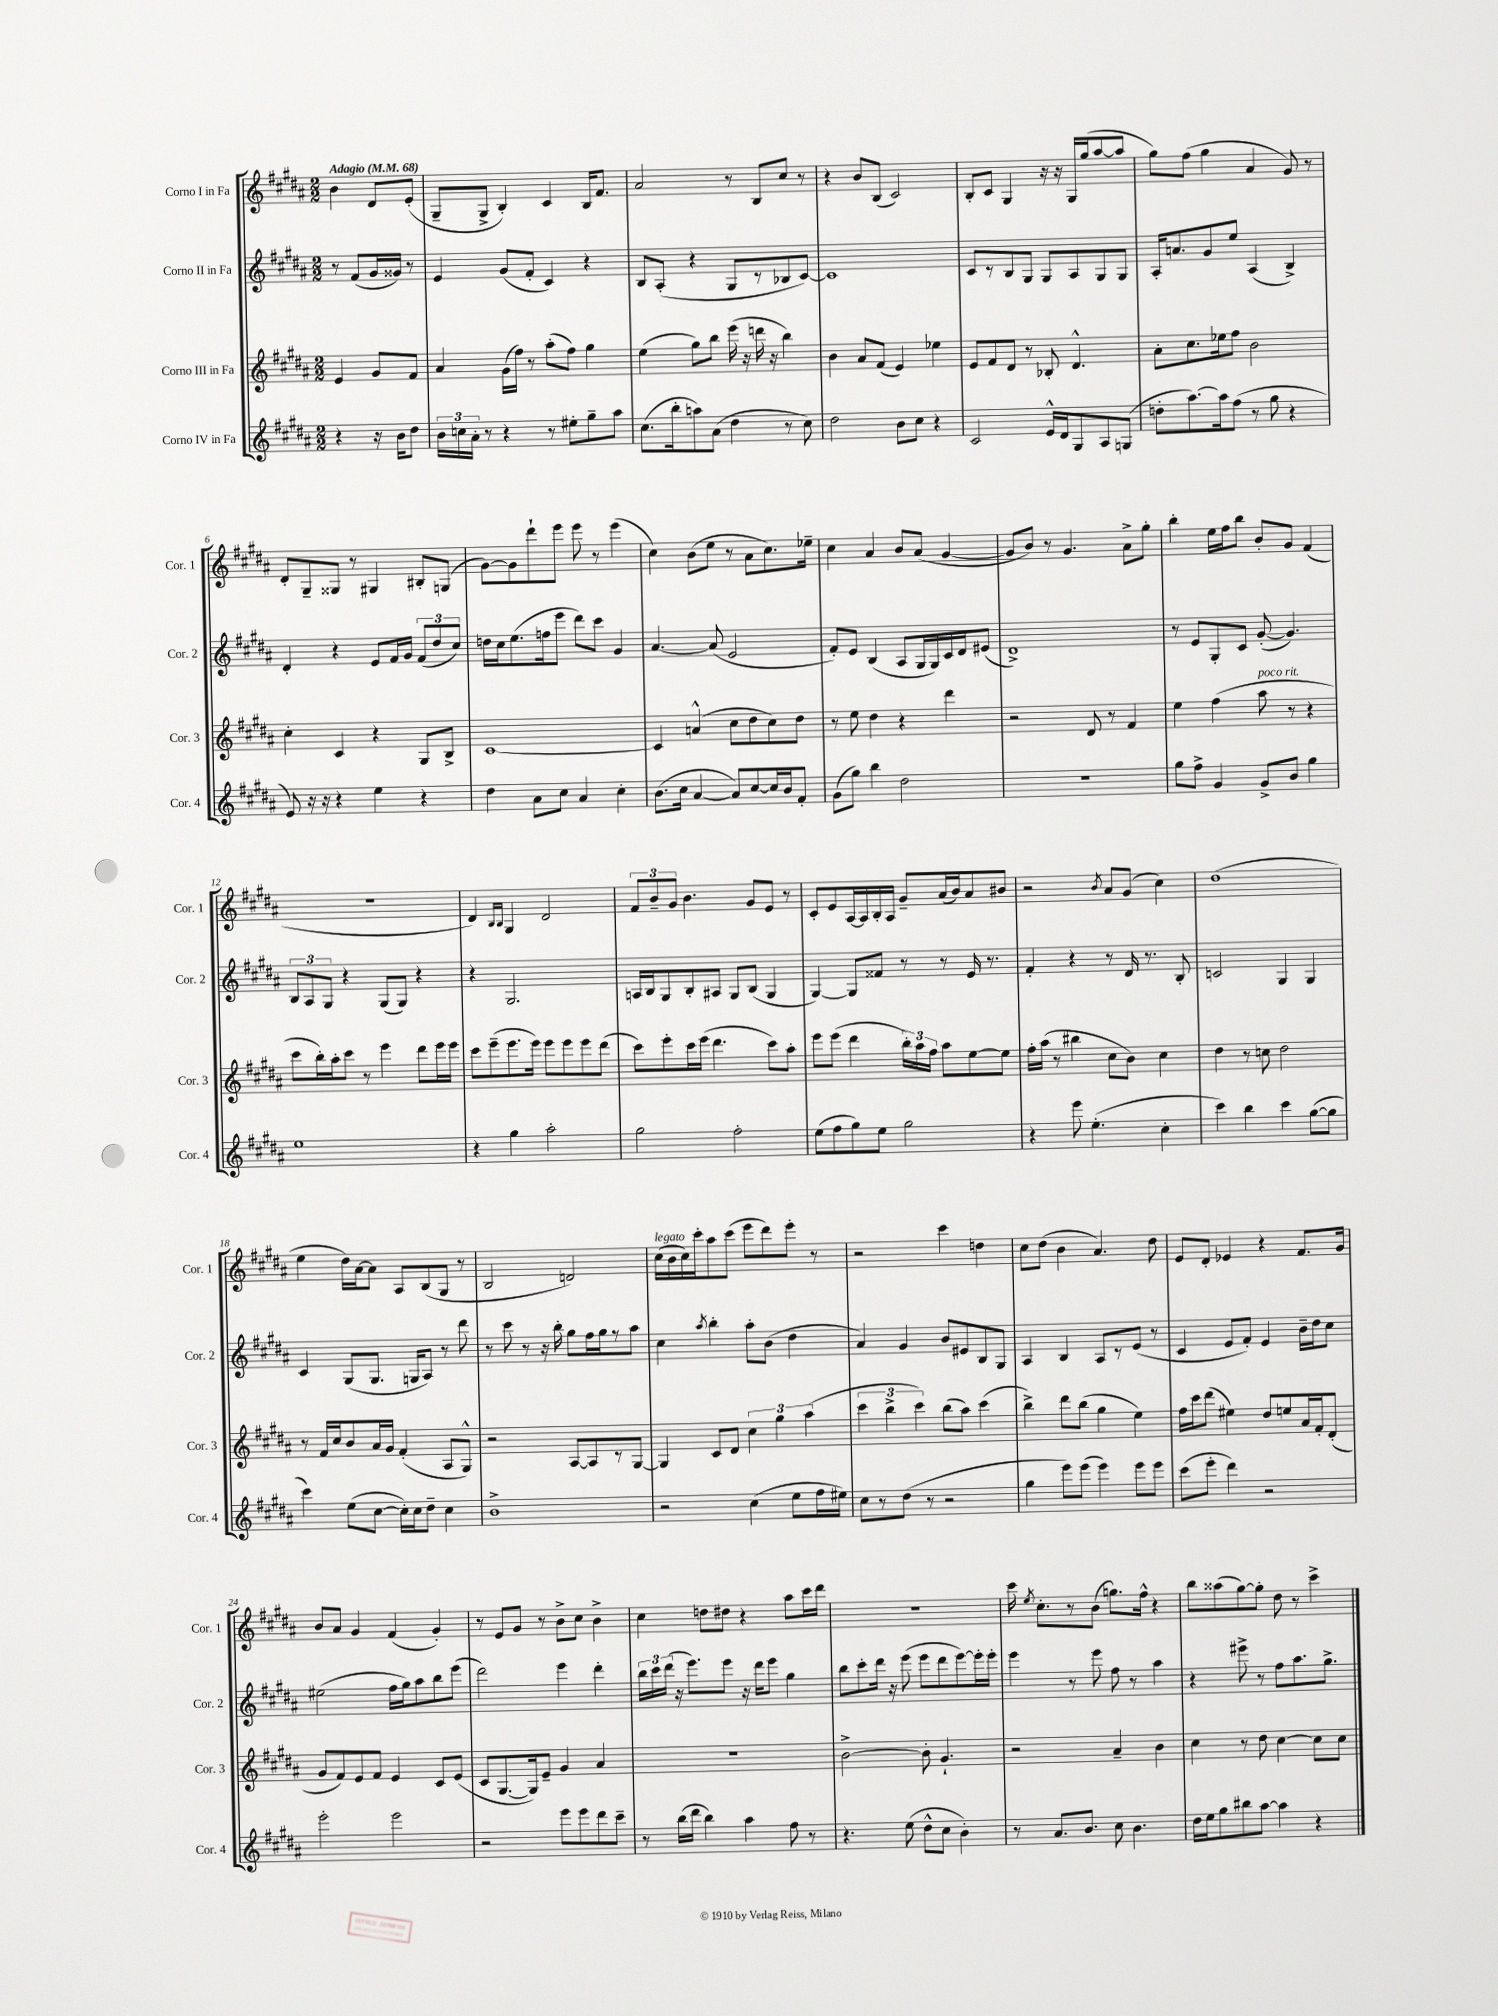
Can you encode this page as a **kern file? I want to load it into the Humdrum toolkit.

**kern	**kern	**kern	**kern
*part4	*part3	*part2	*part1
*staff4	*staff3	*staff2	*staff1
*I"Corno IV in Fa	*I"Corno III in Fa	*I"Corno II in Fa	*I"Corno I in Fa
*I'Cor. 4	*I'Cor. 3	*I'Cor. 2	*I'Cor. 1
*clefG2	*clefG2	*clefG2	*clefG2
*k[f#c#g#d#a#]	*k[f#c#g#d#a#]	*k[f#c#g#d#a#]	*k[f#c#g#d#a#]
*M2/2	*M2/2	*M2/2	*M2/2
*MM68	*MM68	*MM68	*MM68
=	=	=	=
!	!	!	!LO:TX:a:B:t=Adagio
4r	4e/	8r	4b\
.	.	(8f#/L	.
16r	8g#/L	16g#/L	8d#/L
16b\KL	.	16g##X/JJ)	.
8dd#\J	8f#/J	8r	(8e'/J
=1	=1	=1	=1
24b\LL	4a#/	4e/	8G#~/L
24ccn\	.	.	.
24a#'\JJ	.	.	.
8r	.	.	8G#^/J
4r	(16g#\LL	(8g#/L	4B'/)
.	16ff#\JJ)	.	.
.	8r	8f#'/J	.
8r	(8aa#'\L	4c#/)	4c#/
8ee#X'\L	8ff#\J)	.	.
8gg#~\	4gg#\	4r	16B/KL
.	.	.	8.f#/J
8aa#\J	.	.	.
=2	=2	=2	=2
(8.cc#\L	(4ee\	8B/L	2a#/
.	.	(8A#'/J	.
16bb'\k	.	.	.
8aan\)	8gg#\L)	4r	.
(8a#\J	8bb\J	.	.
4dd#\	(16eee\	8G#/L	8r
.	16r	.	.
.	16dddn\	8r	8B/L
.	16r	.	.
8r	4bb\)	8B-X/	8cc#/J
8cc#\)	.	[8c#/J)	8r
=3	=3	=3	=3
2dd#\	4b\	1c#]	4r
.	8a#/L	.	8b/L
.	(8f#/J	.	(8B/J
8b\L	4e/)	.	2c#/)
8cc#\J	.	.	.
4r	4ee-X\	.	.
=4	=4	=4	=4
2c#/	8e/L	8c#/L	8B'/L
.	8f#/	8r	8c#/J
.	8d#/J	8B/	4G#/
.	8r	8G#/J	.
16e^^/LL	8B-X'/	8G#/L	16r
16d#/J	.	.	16r
8G#/	4.d#^^/	8A#/	16G#/LL
.	.	.	(16gg#/J
8A#/	.	8G#/	[8aa#/
(8Gn/J	.	8G#/J	8aa#/J]
=5	=5	=5	=5
8ddn'\L	8a#'\L	16A#'/KL	8gg#\L)
.	.	8.an/	.
[8.aa#\)	8.cc#\	.	(8ff#\J
.	.	8g#/	4gg#\
16aa#\k]	16ee-X\k	.	.
(8ff#\J	8ff#\J	8ee/J	.
8r	2b\	(4A#/	4a#/
8gg#\	.	.	.
4r	.	4B^/)	8g#/)
.	.	.	8r
!!LO:LB:g=z
=6	=6	=6	=6
8e/)	4cc#'\	4d#'/	8d#'/L
16r	.	.	8G#~/
16r	.	.	.
4r	4c#/	4r	8G##X/J
.	.	.	8r
4ee\	4r	8e/L	4G#X/
.	.	16f#/L	.
.	.	16g#/JJ	.
4r	8G#/L	(12f#/L	8B#X'/L
.	.	12dd#/	.
.	8B^/J	.	(8Gn/J
.	.	12cc#/J)	.
=7	=7	=7	=7
4dd#\	[1c#	16ddn\LL	[8g#\L)
.	.	16cc#\J	.
.	.	(8.ee\	8g#\]
8a#\L	.	.	8ddd#`\
.	.	16ffn\k	.
8cc#\J	.	8eee\J	8eee\J
4a#/	.	8ddd#\L)	8eee\
.	.	8ccc#\J	8r
4cc#'\	.	4g#/	(4eee\
=8	=8	=8	=8
(8.b\L	4c#/]	[4.a#/	4cc#\)
16cc#\Jk	.	.	.
[4a#/	(4an^^/	.	(8b\L
.	.	(8a#/]	8ee\J
8a#/L])	8cc#\L	2e/	8r
[8cc#/	8dd#\	.	8a#\L
16cc#/L]	8cc#\)	.	8.cc#\)
16b/J	.	.	.
8f#'/J	8dd#\J	.	.
.	.	.	16ee-X~\Jk
=9	=9	=9	=9
(8g#\L	8r	8f#'/L)	4cc#\
8gg#\J)	8ee\	8e/J	.
4bb\	4dd#\	(4B/	4a#/
2dd#\	4r	8A#/L	8b/L
.	.	16G#/L	(8a#/J
.	.	16G#/)	.
.	4ddd#\	16c#/	[4g#/
.	.	16d#/J	.
.	.	(8e#X/J	.
=10	=10	=10	=10
1r	2r	1d#^)	8g#/L]
.	.	.	8b/J)
.	.	.	8r
.	.	.	4.g#/
.	8d#/	.	.
.	8r	.	.
.	4f#/	.	8a#^\L
.	.	.	8gg#'\J
=11	=11	=11	=11
8gg#\L	4ee\	8r	4bb'\
8ff#^\J	.	8e/L	.
4g#/	(4ff#\	8G#'/	16ee\LL
.	.	.	16ff#\J
.	.	8c#/J	8bb\J
!	!LO:TX:a:i:t=poco rit.	!	!
8g#^/L	8aa#\	([8g#'/	8b'/L
8b/J	8r	4.g#/])	8g#/J
4gg#\	4r	.	(4f#/
!!LO:LB:g=z
=12	=12	=12	=12
1ee	8ccc#\L	12B/L	1r
.	.	12A#/	.
.	16bb'\L)	.	.
.	.	12G#/J	.
.	16aa#'\J	.	.
.	8ccc#\J	4r	.
.	8r	.	.
.	4eee\	(8G#/L	.
.	.	8G#/J)	.
.	8ddd#\L	4r	.
.	16eee\L	.	.
.	16eee\JJ	.	.
=13	=13	=13	=13
4r	8ccc#\L	4r	4d#/)
.	(8eee~\	.	.
.	.	.	16qqB/LL
.	.	.	16qqB/JJ
4gg#\	8.eee\	2.G#/	4G#/
.	16eee\Jk)	.	.
2aa#'\	8eee\L	.	2d#/
.	8eee\	.	.
.	8eee\	.	.
.	(8ddd#\J	.	.
=14	=14	=14	=14
2gg#\	8ccc#\L)	16An/LL	12f#/L
.	.	16B/J	.
.	.	.	12b~/
.	8eee'\	8G#/	.
.	.	.	12g#/J
.	16ccc#\L	8B'/	4.b\
.	(16eee\JJ	.	.
.	4.ddd#\	8A#X/J	.
2ff#'\	.	8G#/L	.
.	.	(8B/J	8g#/L
.	8ccc#\L)	4G#/	8e/J
.	8aa#'\J	.	8r
=15	=15	=15	=15
(8ee\L	8eee\L	[4G#/)	8c#'/L
8ff#\	(8eee\J	.	8e/
8gg#\)	4ddd#\	8G#/L]	[16A#/L
.	.	.	16A#/]
8ee\J	.	8f##X/J	16B'/
.	.	.	16A#/JJ
2gg#\	24bb'\LL)	8r	8g#~/L
.	24aa#\	.	.
.	24ff#\JJ	.	.
.	8aa#\L	8r	(16a#/L
.	.	.	16b/J)
.	[8ee\	16e/	8a#/
.	.	8.r	.
.	8ee\J]	.	8b#X/J
=16	=16	=16	=16
4r	16ff#'\LL	4f#'/	2r
.	(16aa#\JJ	.	.
.	8r	.	.
8eee\	4bb#X\	4r	.
(4.ee'\	.	.	.
.	.	.	8qb/
.	8cc#\L	8r	8a#/L
.	8b\J)	16d#/	(8g#/J
.	.	8.r	.
4cc#'\	4cc#\	.	4cc#\)
.	.	8B'/	.
=17	=17	=17	=17
4ccc#\)	4dd#\	2cn/	(1dd#
4bb\	8r	.	.
.	8ccn\	.	.
4ccc#\	2dd#\	4G#/	.
([8gg#\L	.	4G#/	.
8gg#\J]	.	.	.
!!LO:LB:g=z
=18	=18	=18	=18
4ccc#\)	8r	4c#/	4ee\
.	16f#/LL	.	.
.	16cc#/J	.	.
(8ee\L	8b/	(8G#/L	16dd#\LL)
.	.	.	[16a#\J
[8cc#\J	16a#/L	8.G#/J	8a#\J]
.	16g#/JJ	.	.
16cc#'\LL])	(4f#'/	.	8A#/L
16cc#\J	.	16Gn/KL	.
8dd#~\J	.	8A#/J)	(8B/
4cc#\	8A#/L	8r	8G#/J
.	8G#^^/J)	8ddd#\	8r
=19	=19	=19	=19
1b^	2r	8r	2B/
.	.	8ccc#\	.
.	.	8r	.
.	.	16r	.
.	.	16bb'\	.
.	[8A#/L	8gg#\L	2dn/)
.	8A#/]	16ff#\L	.
.	.	16gg#\J	.
.	8r	8r	.
.	[8G#/J	8aa#\J	.
=20	=20	=20	=20
!	!	!	!LO:TX:a:i:t=legato
2r	4G#/]	4cc#\	(16cc#\LL
.	.	.	16b\
.	.	.	16cc#\)
.	.	.	16ccc#'\J
.	.	8qaa#/	.
.	8c#/L	4bb'\	8aa#\
.	8d#/J	.	(8ccc#\J
(4cc#\	6cc#\	8aa#'\L	8eee\L
.	.	(8b\J	8ddd#\)
.	6gg#\	.	.
8ee\L	.	4dd#\	8eee'\J
.	(6aa#\	.	.
16ff#\L	.	.	8r
16ee#X\JJ)	.	.	.
=21	=21	=21	=21
8cc#\L	6ccc#\	4a#/)	2r
8r	.	.	.
.	6bb^\	.	.
(8dd#\J	.	4g#/	.
.	6ccc#\)	.	.
8r	.	.	.
2r	(8bb\L	8b/L	4ccc#\
.	8aa#\J)	8e#X/	.
.	(4ccc#\	8B/	4ddn\
.	.	8G#/J	.
=22	=22	=22	=22
4gg#\	4bb^\)	4A#/	8cc#\L
.	.	.	(8dd#\J
8eee\L)	8ddd#\L	4B/	4b\
(8eee\J	(8bb\J	.	.
4eee\)	4gg#\	8A#/L	4.a#/)
.	.	8r	.
8eee\L	4ee\)	(8e/J	.
8eee\J	.	8r	8dd#\
=23	=23	=23	=23
(8ccc#\L	16ff#\LL	4c#/	8e/L
.	16ccc#\J	.	.
8eee'\J	(8ddd#\J	.	8d#'/J
4ddd#\)	4ee#X\)	8e/L	4e-X/
.	.	8f#'/J)	.
2r	8dd#/L	4e/	4r
.	8een/	.	.
.	16a#/L	16b~\LL	8.f#/L
.	16f#'/J	16dd#\J	.
.	(8d#'/J	8cc#\J	.
.	.	.	16g#/Jk
!!LO:LB:g=z
=24	=24	=24	=24
2eee'\	8g#/L	(2ee#X\	8b/L
.	8f#/)	.	8a#/J
.	8e/	.	4g#/
.	8f#/J	.	.
2eee\	4e/	16ff#\LL	(4f#/
.	.	16gg#\J)	.
.	.	8aa#\	.
.	8c#/L	8bb\	4g#'/)
.	(8e/J	(8eee\J	.
=25	=25	=25	=25
2r	8c#/L	2ddd#\)	8r
.	[8.G#/	.	8e/L
.	.	.	8g#/J
.	16G#/k])	.	.
.	8e~/J	.	8r
8eee\L	4g#/	4eee\	8b^\L
8eee\	.	.	8cc#\J
8ddd#\	4a#/	4ddd#'\	4b^\
8ccc#~\J	.	.	.
=26	=26	=26	=26
8r	1r	24bb\LL	4cc#\
.	.	24ccc#\	.
.	.	(24ddd#\JJ	.
(16bb\LL	.	16r	.
16ddd#\JJ	.	8.eee\L)	.
4bb\)	.	.	8ddn\L
.	.	8eee\J	8dd#X\J
4aa#\	.	16r	4r
.	.	16ddd#\KL	.
.	.	8eee\J	.
8ff#\	.	4gg#\	8aa#\L
8r	.	.	16ccc#\L
.	.	.	16ddd#\JJ
=27	=27	=27	=27
4.r	[2b^\	8bb\L	1r
.	.	8ccc#'\	.
.	.	16ddd#\Jk	.
.	.	16r	.
(8ee\	.	(8eee\	.
8dd#^^\L	8b'\]	8eee\L	.
8cc#\J	4.g#`/	8ddd#\	.
4b'\)	.	[8eee\)	.
.	.	16eee'\L]	.
.	.	16eee'\JJ	.
=28	=28	=28	=28
8r	2r	4eee\	16ccc#\
.	.	.	8qee/
.	.	.	8.cc#'\L
8.a#/L	.	.	.
.	.	8r	8r
8.b/J	.	.	.
.	.	8eee\	(8b\J
8cc#\	4a#~/	8ff#\	8.ggn\L)
4.b\	.	8r	.
.	.	.	16ff#^^\Jk
.	4b\	4aa#\	4r
=29	=29	=29	=29
16dd#\LL	4cc#\	4r	8bb\L
16ee\J	.	.	.
8gg#\	.	.	(8aa##X\
8bb#X\	8r	8eee#X^\	[8gg#\)
[8aa#\J	8dd#\	8r	8gg#'\J]
4aa#\]	[4cc#\	8ff#\L	8dd#\
.	.	8.aa#\	8r
4r	8cc#\L]	.	4ccc#^\
.	.	8.gg#^\J	.
.	8cc#\J	.	.
==	==	==	==
*-	*-	*-	*-
